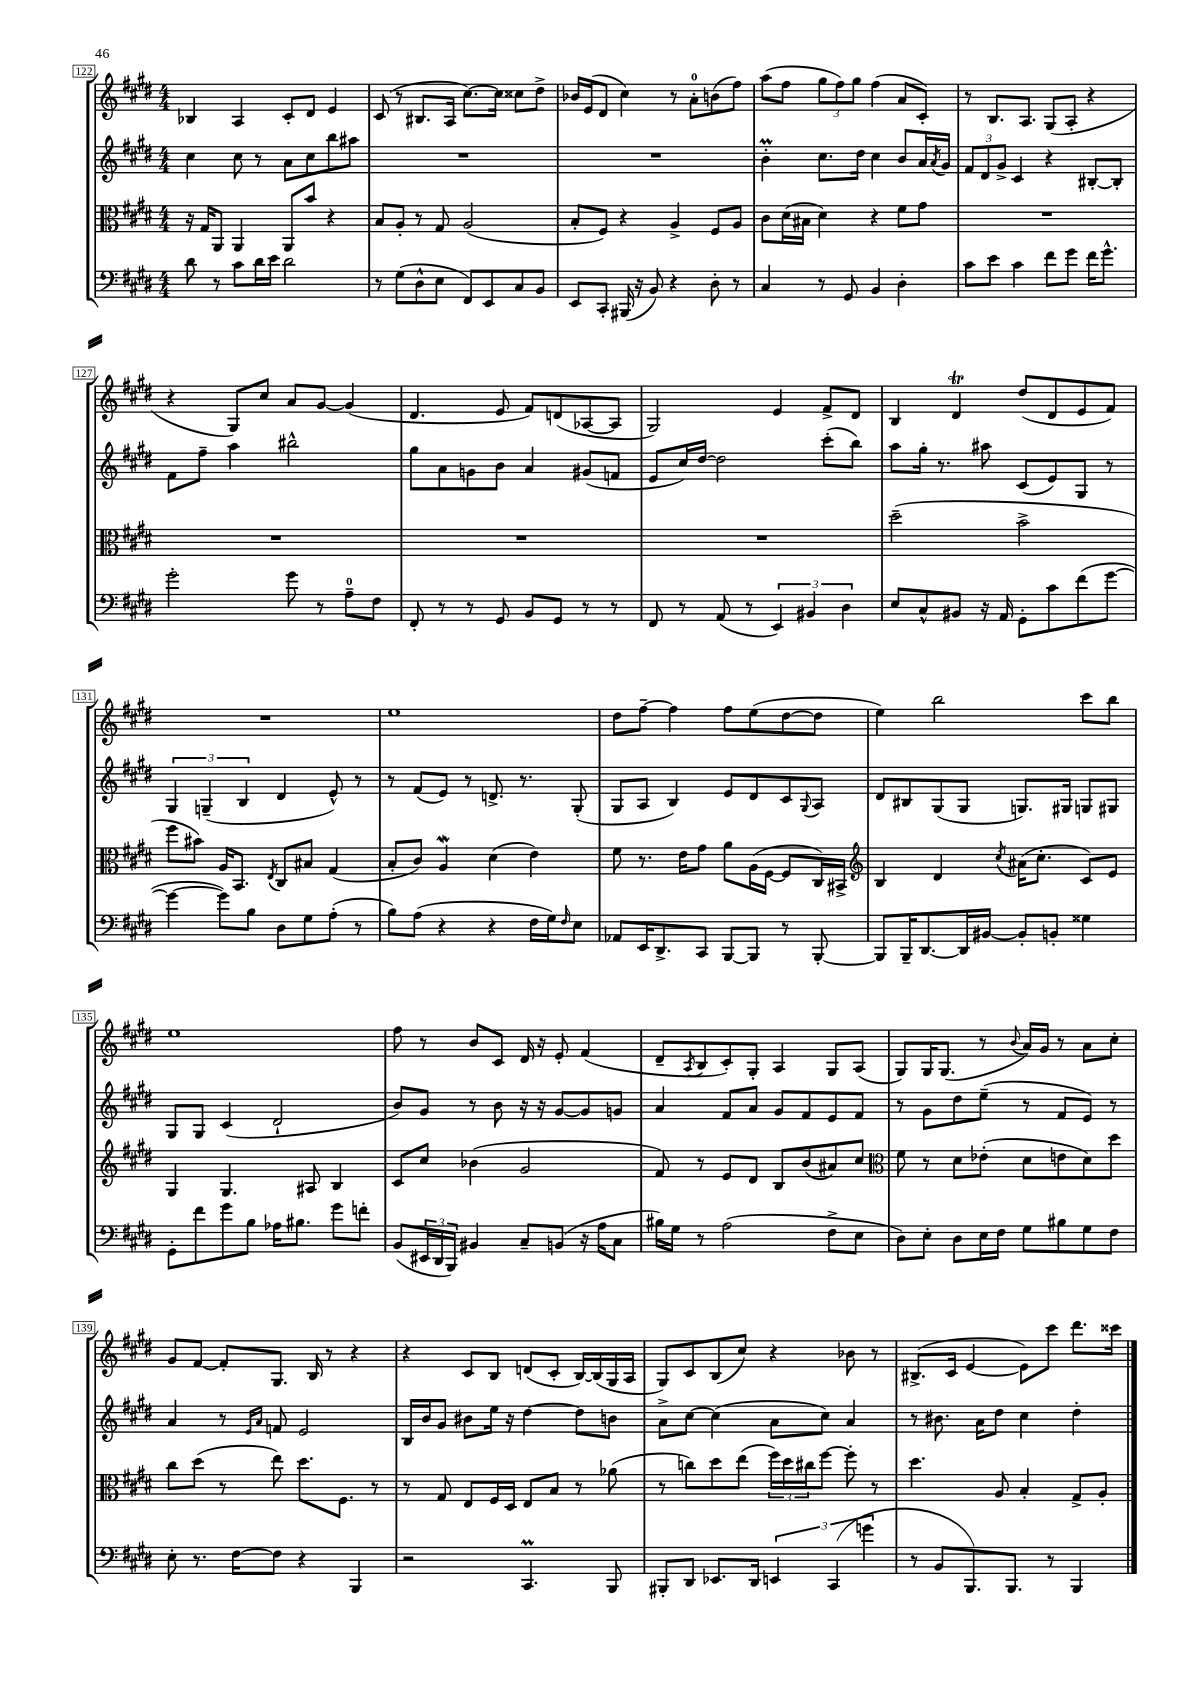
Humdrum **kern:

**kern	**kern	**kern	**kern
*staff4	*staff3	*staff2	*staff1
*clefF4	*clefC3	*clefG2	*clefG2
*k[f#c#g#d#]	*k[f#c#g#d#]	*k[f#c#g#d#]	*k[f#c#g#d#]
*M4/4	*M4/4	*M4/4	*M4/4
8d#	16r	4cc#	4B-
.	16G#	.	.
8r	8AA	.	.
8c#	4AA	8cc#	4A
16d#	.	8r	.
16e	.	.	.
2d#	8AA	8a	8c#'
.	8b	8cc#	8d#
.	4r	8bb	4e
.	.	8aa#	.
=	=	=	=
8r	8B	1r	(8c#
(8G#	8A'	.	8r
8D#^^	8r	.	8.B#
8E	8G#	.	.
.	.	.	16A
8FF#)	(2A	.	[8.cc#)
8EE	.	.	.
.	.	.	16cc#]
8C#	.	.	8cc##
8BB	.	.	8dd#^
=	=	=	=
8EE	8B'	1r	16b-
.	.	.	(16e
8CC#'	8F#)	.	8d#
(16BBB#	4r	.	4cc#)
16r	.	.	.
8BB)	.	.	.
4r	4A^	.	8r
.	.	.	8a'
8D#'	8F#	.	(8b
8r	8A	.	8ff#)
=	=	=	=
4C#	8c#	4b'	(8aa
.	(16d#	.	8ff#
.	16B#	.	.
8r	4d#)	8.cc#	12gg#
.	.	.	12ff#)
8GG#	.	.	.
.	.	.	12gg#
.	.	16dd#	.
4BB	4r	4cc#	(4ff#
4D#'	8f#	8b	8a
.	8g#	16a	8c#')
.	.	8qa	.
.	.	16g#	.
=	=	=	=
8c#	1r	12f#	8r
.	.	12d#	.
8e	.	.	8.B
.	.	12g#^	.
4c#	.	4c#	.
.	.	.	8.A
8f#	.	4r	(8G#
8g#	.	.	8A'
16f#	.	[8B#'	4r
8.g#^^	.	.	.
.	.	8B#']	.
=	=	=	=
2g#'	1r	8f#	4r
.	.	8ff#~	.
.	.	4aa	8G#)
.	.	.	8cc#
8g#	.	2bb#^^	8a
8r	.	.	[8g#
8A~	.	.	(4g#]
8F#	.	.	.
=	=	=	=
8FF#'	1r	8gg#	4.d#
8r	.	8a	.
8r	.	8g	.
8GG#	.	8b	8e
8BB	.	4a	8f#)
8GG#	.	.	(8d
8r	.	(8g#	[8A-
8r	.	8f	8A-]
=	=	=	=
8FF#	1r	8e	2G#)
8r	.	16cc#)	.
.	.	[16dd#	.
(8AA	.	2dd#]	.
8r	.	.	.
6EE)	.	.	4e
6BB#	.	.	.
.	.	(8ccc#'	8f#^
6D#	.	.	.
.	.	8bb)	8d#
=	=	=	=
8E	(2dd#~	8aa	4B
8C#^^	.	16gg#'	.
.	.	8.r	.
8BB#	.	.	4d#
16r	.	8aa#	.
16AA	.	.	.
8GG#'	2b^	(8c#	(8dd#
8c#	.	8e)	8d#
(8f#	.	8G#	8e
[8g#	.	8r	8f#)
=	=	=	=
4g#_	8ff#	6G#	1r
.	8b#)	.	.
.	.	(6G~	.
8g#])	16A	.	.
.	8.BB	.	.
.	.	6B	.
8B	.	.	.
.	8qE	.	.
8D#	8C#	4d#	.
8G#	8B#	.	.
(8A'	(4G#	8e^^)	.
8r	.	8r	.
=	=	=	=
8B)	8B'	8r	1ee
(8A	8c#)	(8f#	.
4r	4A	8e)	.
.	.	8r	.
4r	(4d#	8.d^	.
.	.	8.r	.
16F#	4e)	.	.
16G#)	.	.	.
16qqF#	.	.	.
8E	.	(8G#'	.
=	=	=	=
8AA-	8f#	8G#	8dd#
16EE	8.r	8A	[8ff#~
8.DD#^	.	.	.
.	.	4B)	4ff#]
.	16e	.	.
8CC#	8g#	.	.
[8BBB	8a	8e	8ff#
8BBB]	(16A	8d#	(8ee
.	[16F#	.	.
8r	8F#]	8c#	[8dd#
.	.	8qqG#	.
[8BBB'	16C#)	8A	8dd#]
.	16BB#^	.	.
=	=	=	=
*	*clefG2	*	*
8BBB]	4B	8d#	4ee)
16BBB~	.	8B#	.
[8.DD#	.	.	.
.	4d#	(8G#	2bb
16DD#]	.	8G#	.
[16BB#	.	.	.
.	8qcc#	.	.
8BB#']	(16a#	8.G)	.
.	8.cc#'	.	.
8BB'	.	.	.
.	.	16G#	.
4G##	8c#)	8G	8ccc#
.	8e	8G#	8bb
=	=	=	=
8GG#'	4G#	8G#	1ee
8f#	.	8G#	.
8g#	4.G#	(4c#	.
8B	.	.	.
16A-	.	2d#`	.
8.B#	.	.	.
.	8A#	.	.
8g#	4B	.	.
8f'	.	.	.
=	=	=	=
(8BB	8c#	8b)	8ff#
24EE#	8cc#	8g#	8r
24DD#	.	.	.
24BBB)	.	.	.
4BB#	(4b-	8r	8b
.	.	8b	8c#
8C#~	2g#	16r	16d#
.	.	16r	16r
(8BB	.	[8g#	8e'
16r	.	8g#]	(4f#
16A	.	.	.
8C#	.	8g	.
=	=	=	=
16B#)	8f#)	4a	8d#~
16G#	.	.	.
.	.	.	8qA
8r	8r	.	8B
(2A	8e	8f#	8c#')
.	8d#	8a	8G#'
.	8B	8g#	4A
.	(8b	8f#	.
8F#^	8a#)	8e	8G#
8E	8cc#	8f#	(8A
=	=	=	=
*	*clefC3	*	*
8D#)	8f#	8r	8G#)
8E'	8r	8g#	16G#
.	.	.	(8.G#
8D#	8d#	8dd#	.
16E	(8e-'	(8ee~	8r
16F#	.	.	.
.	.	.	8qqb
8G#	8d#	8r	16a)
.	.	.	16g#
8B#	8e	8f#	8r
8G#	8d#)	8e)	8a
8F#	8dd#	8r	8cc#'
=	=	=	=
8E'	8cc#	4a	8g#
8.r	(8dd#	.	[8f#
.	8r	8r	8f#']
[16F#	.	.	.
.	.	16qqe	.
.	.	16qqa	.
8F#]	8ee)	8f	8.G#
4r	8.dd#	2e	.
.	.	.	16B
.	.	.	8r
.	8.F#	.	.
4BBB	.	.	4r
.	8r	.	.
=	=	=	=
2r	8r	16B	4r
.	.	16b	.
.	8G#	8g#	.
.	8E	8b#	8c#
.	16F#	16ee	8B
.	16D#	16r	.
4.CC#	8E	[4dd#	(8d
.	8B	.	8c#'
.	8r	8dd#]	[16B)
.	.	.	(16B]
8BBB	(8a-	8b	16G#
.	.	.	16A
=	=	=	=
8BBB#'	8r	8a^	8G#)
8DD#	8cc)	[8cc#	8c#
8.EE-	8dd#	(4cc#]	(8B
.	(8ee	.	8cc#)
16DD#	.	.	.
6EE	24ff#)	8a	4r
.	24dd#	.	.
.	24cc#	.	.
.	[8ff#	8cc#)	.
(6CC#	.	.	.
.	8ff#']	4a	8b-
6g	.	.	.
.	8r	.	8r
=	=	=	=
8r	4.dd#	8r	(8.B#^
8BB	.	8.b#	.
.	.	.	16c#
8.BBB)	.	.	[4e
.	.	16a	.
.	8A	8dd#	.
8.BBB	.	.	.
.	4B'	4cc#	8e])
8r	.	.	8ccc#
4BBB	8G#^	4dd#'	8.ddd#
.	8A'	.	.
.	.	.	16ccc##
==	==	==	==
*-	*-	*-	*-
